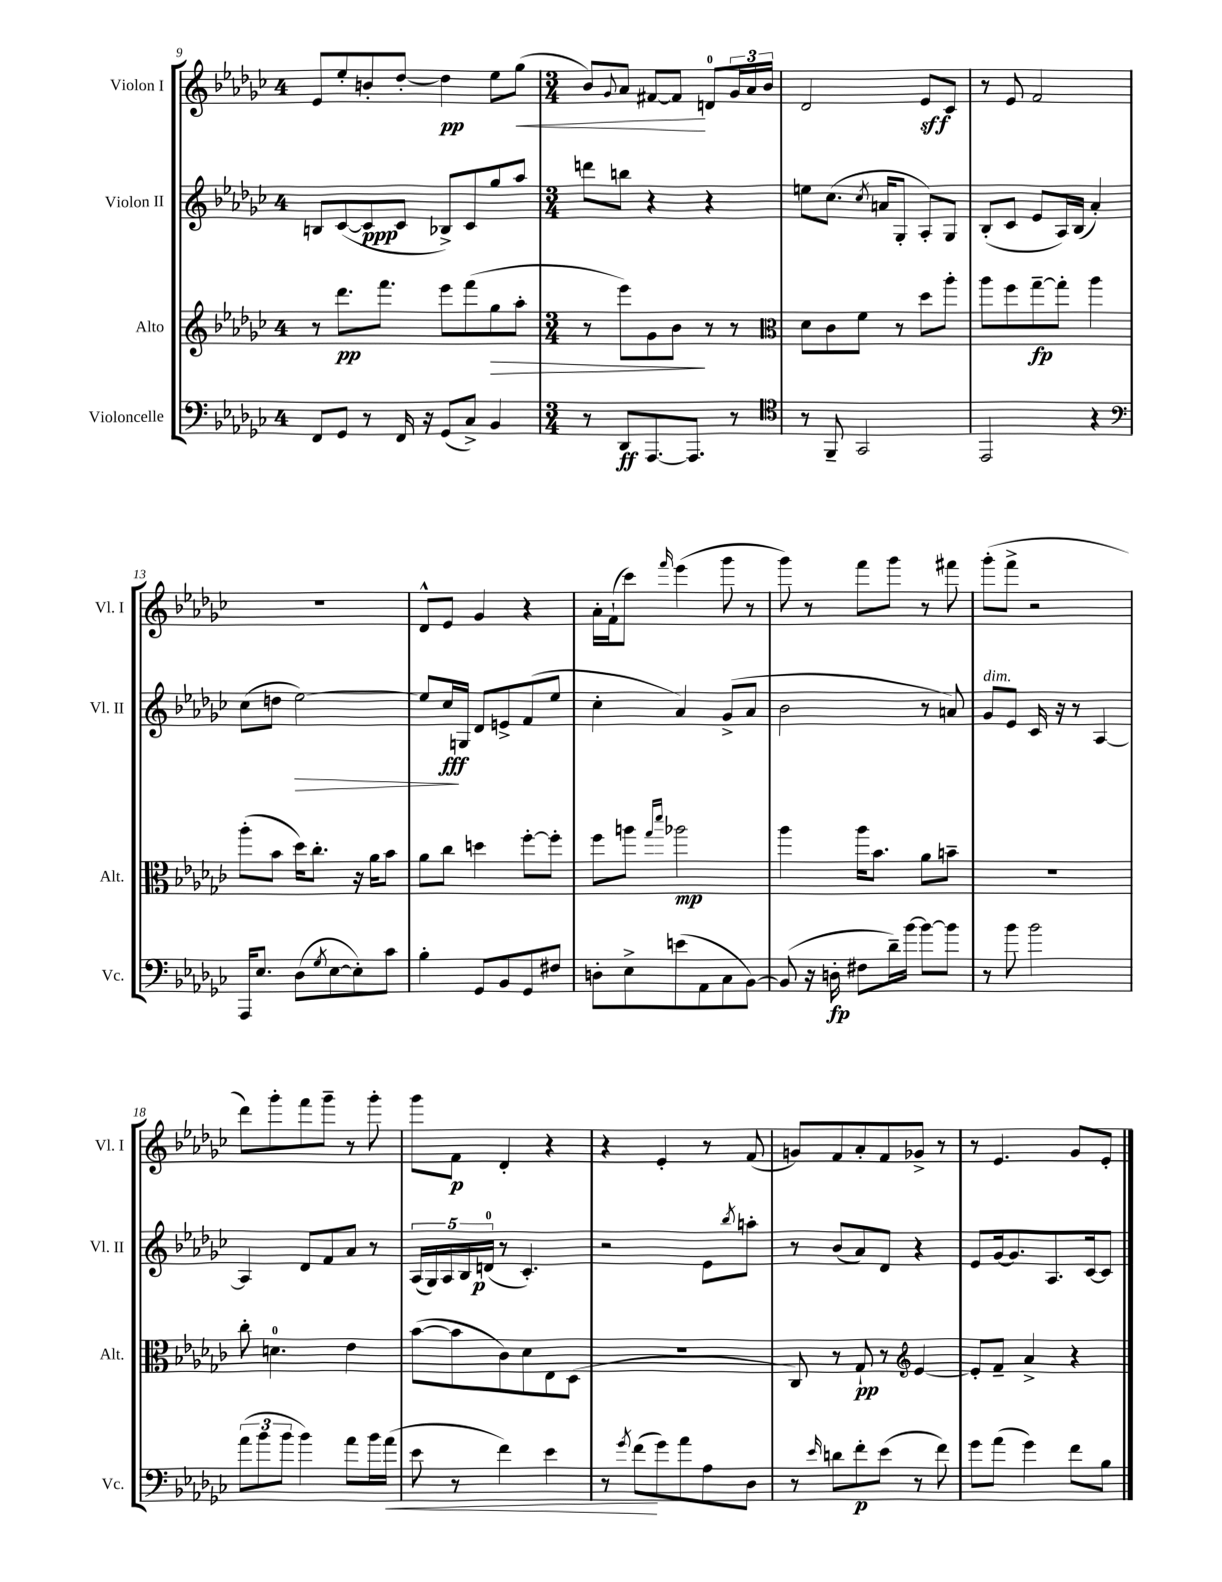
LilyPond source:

<<
\new StaffGroup <<
\new Staff = "s0" \with { instrumentName = "Violon I" shortInstrumentName = "Vl. I" } {
    \clef treble \key ges \major \once \override Staff.TimeSignature.style = #'single-digit \time 4/4
    ees'8 ees''8-. b'8-. des''8~-. des''4\pp ees''8 ges''8\<( |
    \numericTimeSignature \time 3/4 bes'8) \appoggiatura { ges'8 } aes'8 fis'8~ fis'8\! d'8-0 \tuplet 3/2 { ges'16 aes'16 bes'16 } |
    des'2 ees'8\sff ces'8 |
    r8 ees'8 f'2 |
    R2. |
    des'8-^ ees'8 ges'4 r4 |
    aes'16-. f'16-!( ces'''8) \grace { f'''16 } ees'''4( ges'''8 r8 |
    ges'''8) r8 f'''8 ges'''8 r8 fis'''8 |
    ges'''8-.( f'''8-> r2 |
    des'''8) ges'''8-. f'''8 ges'''8-- r8 ges'''8-. |
    ges'''8 f'8\p des'4-. r4 |
    r4 ees'4-. r8 f'8( |
    g'8) f'8 aes'8-. f'8 ges'8-> r8 |
    r8 ees'4. ges'8 ees'8-. \bar "|." |
}
\new Staff = "s1" \with { instrumentName = "Violon II" shortInstrumentName = "Vl. II" } {
    \clef treble \key ges \major \once \override Staff.TimeSignature.style = #'single-digit \time 4/4
    b8 ces'8~( ces'8\ppp ces'8 bes8->) ces'8 ges''8 aes''8 |
    \numericTimeSignature \time 3/4 d'''8 b''8 r4 r4 |
    e''8 ces''8.( \acciaccatura { ces''8 } a'16 ges8-. aes8-.) ges8 |
    bes8-.( ces'8 ees'8 aes16) bes16( aes'4-.) |
    ces''8( d''8 ees''2~\>) |
    ees''8 ces''16\fff\! g16 des'8 e'8-> f'8( ees''8 |
    ces''4-. aes'4) ges'8->( aes'8 |
    bes'2 r8 a'8) |
    ges'8^\markup { \italic "dim." } ees'8 ces'16 r16 r8 aes4~ |
    aes4 des'8 f'8 aes'8 r8 |
    \tuplet 5/4 { aes16( ges16) aes16 bes16 d'16-0\p( } r8 ces'4.-.) |
    r2 ees'8 \acciaccatura { bes''8 } a''8-. |
    r8 bes'8( aes'8) des'8 r4 |
    ees'8 ges'16~ ges'8. aes8. ces'16~ ces'8 \bar "|." |
}
\new Staff = "s2" \with { instrumentName = "Alto" shortInstrumentName = "Alt." } {
    \clef treble \key ges \major \once \override Staff.TimeSignature.style = #'single-digit \time 4/4
    r8 des'''8.\pp f'''8. ees'''8 f'''8( ges''8\> aes''8-. |
    \numericTimeSignature \time 3/4 r8 ees'''8) ges'8 bes'8\! r8 r8 |
    \clef alto des'8 ces'8 f'8 r8 des''8 aes''8-. |
    aes''8 f''8 ges''8~--\fp ges''8-. aes''4 |
    aes''8-.( bes'8 des''16) ces''8.-. r16 aes'16 bes'8 |
    aes'8 ces''8 d''4 f''8~-. f''8-. |
    f''8 a''8 \grace { ges''16 des'''16 } aes''2\mp |
    aes''4 aes''16 bes'8. aes'8 b'8-- |
    R2. |
    ces''8-. d'4.-0 ees'4 |
    bes'8~( bes'8 ces'8) des'8 ees8 des8( |
    R2. |
    ces8) r8 ges8-!\pp r8 \clef treble ees'4~ |
    ees'8-. f'8-- aes'4-> r4 \bar "|." |
}
\new Staff = "s3" \with { instrumentName = "Violoncelle" shortInstrumentName = "Vc." } {
    \clef bass \key ges \major \once \override Staff.TimeSignature.style = #'single-digit \time 4/4
    f,8 ges,8 r8 f,16 r16 ges,8( ces8->) bes,4 |
    \numericTimeSignature \time 3/4 r8 des,8\ff aes,,8.~ aes,,8. r8 |
    \clef tenor r8 f,8-- ges,2 |
    ees,2 r4 |
    \clef bass aes,,16 ees8. des8( \acciaccatura { ges8 } ees8~ ees8-.) ces'8 |
    bes4-. ges,8 bes,8 ges,8 fis8 |
    d8-. ees8-> e'8( aes,8 ces8 bes,8~) |
    bes,8( r16 d16-.\fp fis8 des'16--) bes'16~ bes'8~ bes'8 |
    r8 bes'8 bes'2 |
    \tuplet 3/2 { aes'8( bes'8 bes'8 } bes'4) aes'8 bes'16 aes'16\<( |
    ees'8 r8 f'4) ees'4 |
    r8 \acciaccatura { ges'8 } f'8\!( ges'8) aes'8 aes8 des8 |
    r8 \grace { ees'16 } d'8 f'8-.\p ees'8( r8 f'8) |
    ges'8 aes'8( ges'4) f'8 bes8 \bar "|." |
}
>>
>>
\layout { \context { \Score currentBarNumber = #9 } }
